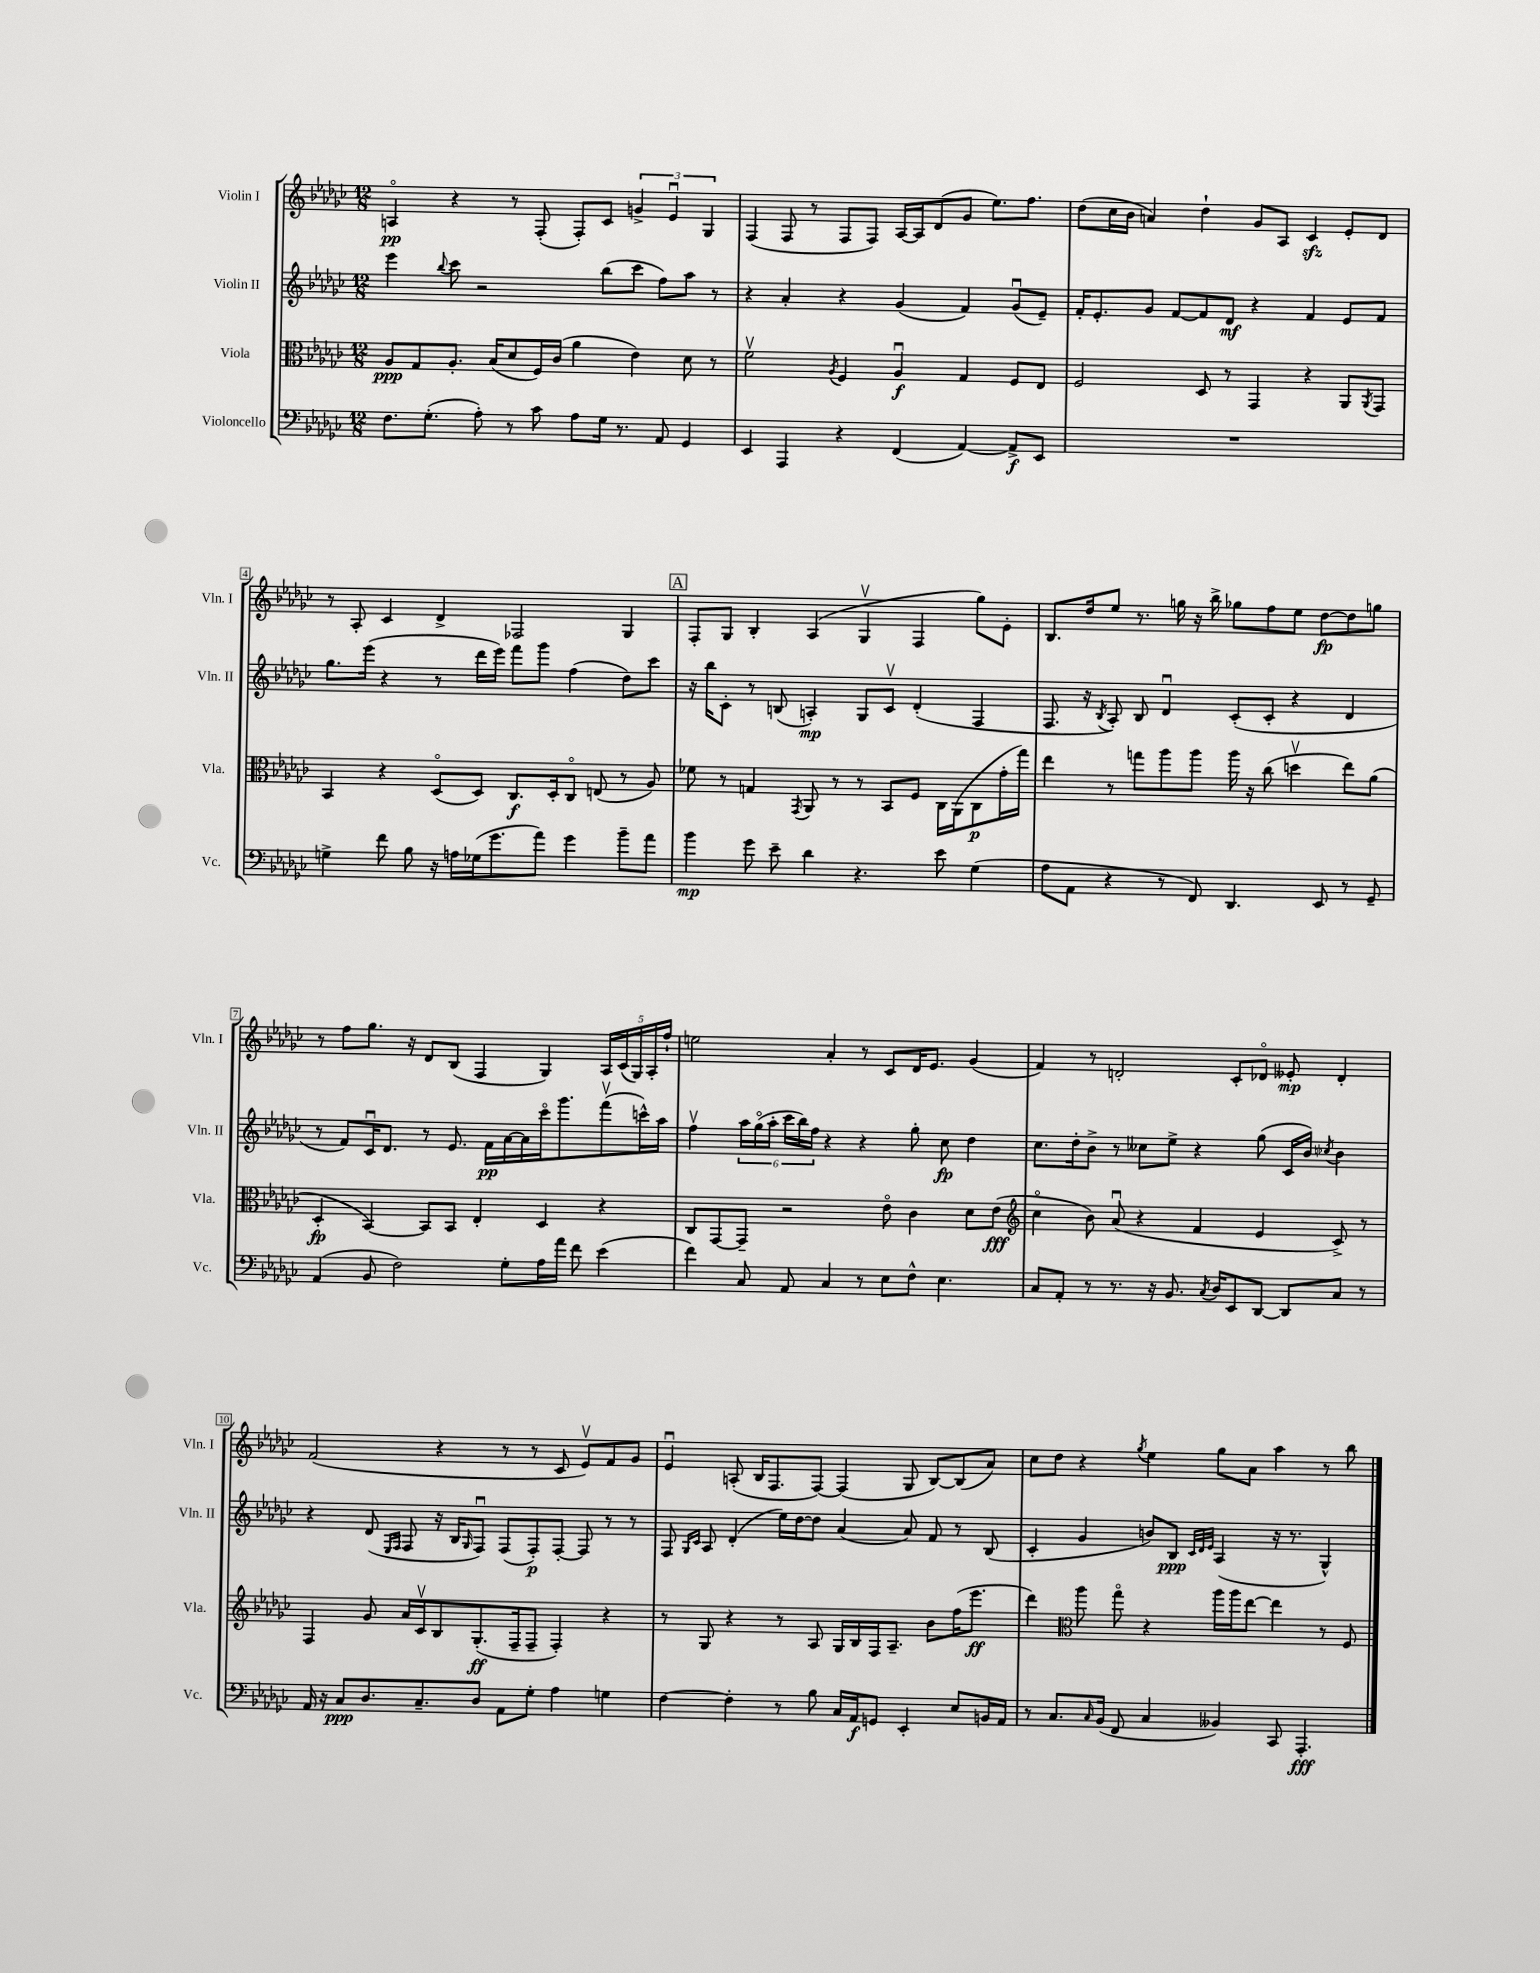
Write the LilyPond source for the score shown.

<<
\new StaffGroup <<
\new Staff = "s0" \with { instrumentName = "Violin I" shortInstrumentName = "Vln. I" } {
    \clef treble \key ges \major \numericTimeSignature \time 12/8
    a4\flageolet\pp r4 r8 f8-.( f8-.) ces'8 \tuplet 3/2 { g'4-> ees'4\downbow ges4 } |
    f4( f8 r8 f8 f8) aes16~ aes16 des'8( ges'8 ees''8.) f''8. |
    des''8( ces''16 bes'16 a'4) des''4-! ges'8 aes8 ces'4\sfz ees'8-. des'8 |
    r8 aes8-. ces'4 des'4-> fes2 ges4 |
    \mark \markup { \box "A" } f8-. ges8 bes4-. aes4( ges4\upbow f4 ges''8) ees'8-. |
    bes8. des''16 ees''8 r8. g''16 r16 bes''16-> ges''8 f''8 ees''8 des''8~\fp des''8 g''8 |
    r8 f''8 ges''8. r16 des'8 bes8( f4 ges4) \tuplet 5/4 { aes16 ces'16( ges16) aes16-. f''16-! } |
    e''2 aes'4-. r8 ces'8 des'16 ees'8. ges'4( |
    f'4) r8 d'2-. ces'8-. des'8\flageolet eeses'8-.\mp des'4-. |
    f'2( r4 r8 r8 ces'8 ees'8\upbow) f'8 ges'8 |
    ees'4\downbow a8-.( bes16 f8. f8~) f4( ges8 bes8~) bes8( aes'8) |
    ces''8 des''8 r4 \acciaccatura { ges''8 } ees''4 ges''8 aes'8 aes''4 r8 bes''8 \bar "|." |
}
\new Staff = "s1" \with { instrumentName = "Violin II" shortInstrumentName = "Vln. II" } {
    \clef treble \key ges \major \numericTimeSignature \time 12/8
    ees'''4 \appoggiatura { bes''8 } ces'''8 r2 bes''8( ces'''8 f''8) aes''8 r8 |
    r4 aes'4-. r4 ges'4( f'4) ges'8\downbow( ees'8--) |
    f'16-. ees'8.-. ges'8 f'8~ f'8 des'8\mf r4 f'4 ees'8 f'8 |
    ges''8. ees'''16( r4 r8 des'''16 ees'''16) f'''8 ges'''8 f''4( des''8) ces'''8 |
    \mark \markup { \box "A" } r16 bes''16 ces'8-. r8 b8( a4-.\mp) ges8 ces'8\upbow des'4-.( f4 |
    f8. r16 \acciaccatura { bes8 } aes8-.) bes8 des'4\downbow ces'8-.( ces'8-. r4 des'4 |
    r8 f'8) ces'16\downbow des'8. r8 ees'8. f'16\pp aes'16~ aes'16 ces'''16\flageolet ges'''8. f'''8\upbow( c'''16-^) aes''16 |
    f''4\upbow \tuplet 6/4 { aes''16 ges''16\flageolet( aes''16-. ces'''16 bes''16) f''16 } r4 r4 ges''8-. ces''8\fp des''4 |
    ces''8. des''16-. bes'8-> r8 ceses''8 ees''8-> r4 ges''8( ces'16 bes'16) \acciaccatura { ces''8 } bes'4 |
    r4 des'8( \grace { ees16 f16 } f8 r16 bes16 \grace { ges16 } f8\downbow) f8( f8-.\p) f8~-. f8 r8 r8 |
    f8 \grace { ges16 ces'16 } aes8 des'4-.( ees''16) des''16~ des''8 aes'4( aes'8) f'8 r8 bes8( |
    ces'4-. ges'4 b'8) bes8\ppp \grace { ces'32 des'32 ees'32 } aes4( r16 r8. ges4-^) \bar "|." |
}
\new Staff = "s2" \with { instrumentName = "Viola" shortInstrumentName = "Vla." } {
    \clef alto \key ges \major \numericTimeSignature \time 12/8
    aes8\ppp ges8 aes8.-. bes16( des'8 f16) ces'16( aes'4 ees'4) des'8 r8 |
    f'2\upbow \acciaccatura { aes8 } f4 aes4\downbow\f ges4 f8 ees8 |
    f2 des8 r8 ges,4 r4 aes,8 \acciaccatura { aes,8 } ges,8 |
    bes,4 r4 des8\flageolet( des8) ces8.\f des16-. ces8\flageolet e8( r8 aes8) |
    \mark \markup { \box "A" } fes'8 r8 g4 \acciaccatura { ges,8 } aes,8 r8 r8 bes,8 f8 ces16 aes,16( ces8\p ges'16-. ges''16) |
    ees''4 r8 g''8 aes''8 aes''8 aes''16 r16 ces''8( d''4\upbow ees''8) aes'8( |
    des4-.\fp bes,4~) bes,8 bes,8 ees4-. des4 r4 |
    ces8 ges,8~ ges,8-- r2 ees'8\flageolet ces'4 des'8 ees'8\fff( |
    \clef treble ces''4\flageolet bes'8) aes'8\downbow( r4 f'4 ees'4 ces'8->) r8 |
    f4 ges'8 aes'16 ces'16\upbow bes8 ges8.-.\ff( f16-- f8-- f4-.) r4 |
    r8 ges8 r4 r8 aes8 ges16 bes16 f16 aes8.-- bes'8 f''16( ees'''8.\ff |
    des'''4) \clef alto aes''8 ges''8\flageolet r4 aes''16 aes''16 ees''8~ ees''4 r8 f8 \bar "|." |
}
\new Staff = "s3" \with { instrumentName = "Violoncello" shortInstrumentName = "Vc." } {
    \clef bass \key ges \major \numericTimeSignature \time 12/8
    f8. ges8.-.( aes8-.) r8 ces'8 aes8 ges16 r8. aes,8 ges,4 |
    ees,4 aes,,4 r4 f,4( aes,4~) aes,8->\f ees,8 |
    R1. |
    g4-> f'8 bes8 r16 a16 ges16( ges'8. aes'8) ges'4 bes'8-- aes'8 |
    \mark \markup { \box "A" } bes'4\mp ges'8 ees'8-- des'4 r4. ees'8 ges4( |
    aes8 aes,8 r4 r8 f,8) des,4. ees,8 r8 ges,8-- |
    aes,4( bes,8 f2) ges8-. aes16 aes'16 f'8 ees'4( |
    f'4) ces8 aes,8 ces4 r8 ees8 f8-^ ees4. |
    ces8 aes,8-. r8 r8. r16 bes,8. \acciaccatura { ces8 } des16 ees,8 des,8~ des,8 ces8 r8 |
    aes,16 r16 ces8\ppp des8. ces8.-- des8 aes,8 ges8-. aes4 g4 |
    f4~ f4-. r8 bes8 ces16 aes,16\f g,8 ees,4-. ees8 b,16 aes,16 |
    r8 ces8. \grace { ces16 } bes,16( f,8 ces4 beses,4) ces,8 aes,,4.-.\fff \bar "|." |
}
>>
>>
\layout { \context { \Score \override BarNumber.stencil = #(make-stencil-boxer 0.1 0.3 ly:text-interface::print) } }
